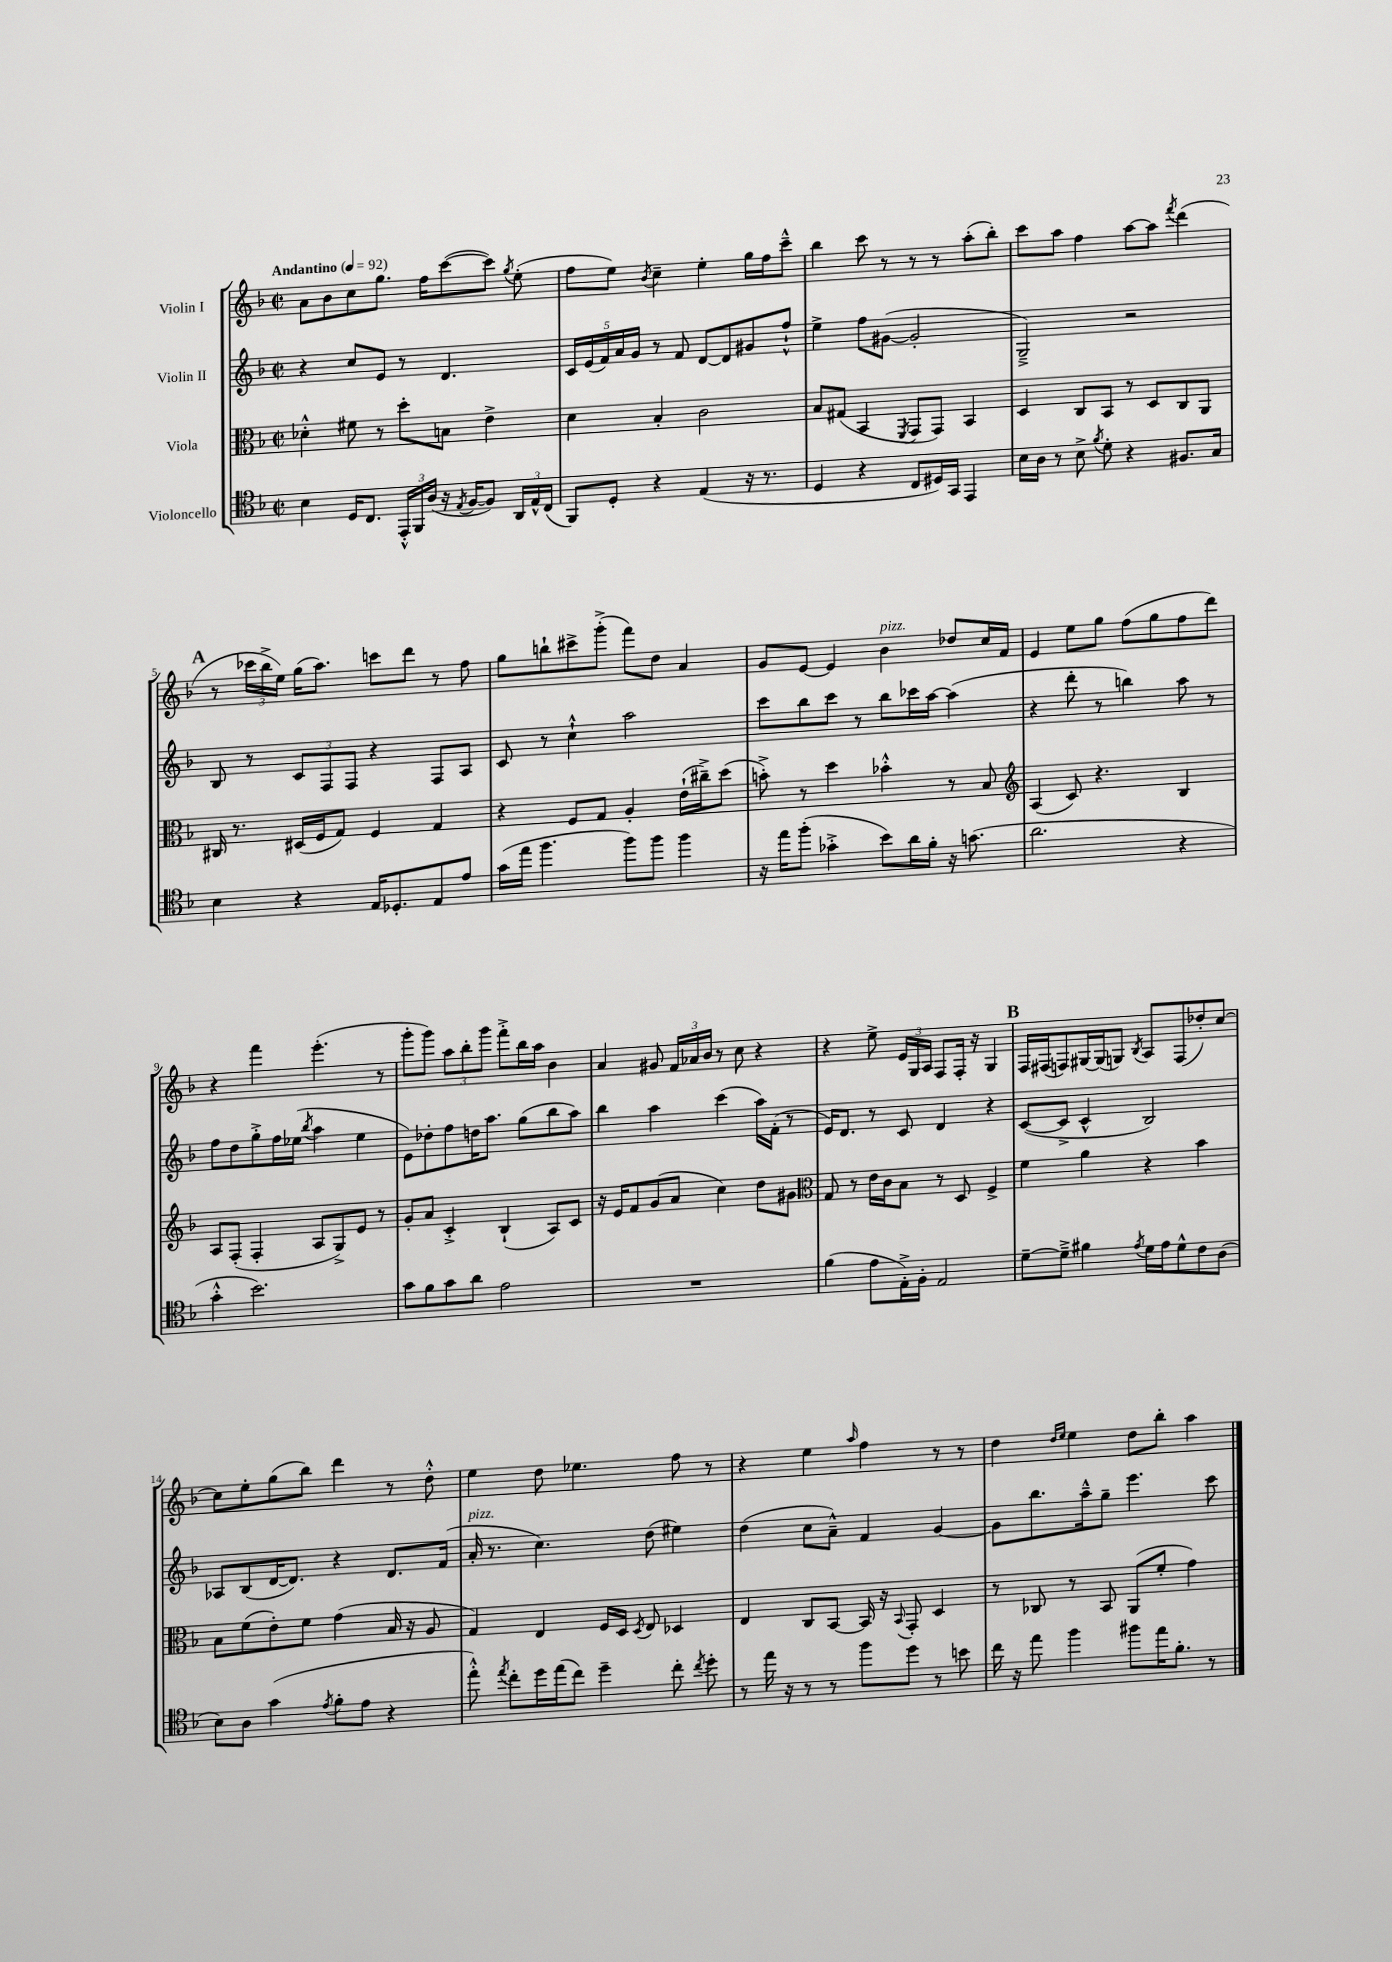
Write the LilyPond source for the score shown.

<<
\new StaffGroup <<
\new Staff = "s0" \with { instrumentName = "Violin I" } {
    \clef treble \key f \major \defaultTimeSignature \time 2/2 \tempo "Andantino" 4 = 92
    \autoBeamOff a'8[ bes'8 c''8 g''8.] f''16[ c'''8~( c'''8]) \acciaccatura { g''8 } e''8-.( |
    f''8[ e''8]) \acciaccatura { bes'8 } c''4-- e''4-. g''16[ f''16 c'''8]---^ |
    bes''4 c'''8 r8 r8 r8 a''8[-.( bes''8]-.) |
    c'''8[ a''8] f''4 a''8[~ a''8] \acciaccatura { f'''8 } d'''4( |
    \mark \markup { \bold "A" } r8 \tuplet 3/2 { ces'''16[ bes''16-> e''16]) } g''16[( a''8.]) c'''8[ d'''8] r8 f''8 |
    g''8[ b''8-! cis'''8-> g'''8]-.->( f'''8[) d''8] a'4 |
    g'8[ e'8]~ e'4 bes'4^\markup { \italic "pizz." } des''8[ c''16 f'16] |
    e'4 e''8[ g''8] f''8[( g''8 f''8 d'''8]) |
    r4 f'''4 e'''4.-.( r8 |
    g'''8[-. g'''8]) \tuplet 3/2 { a''8[ bes''8-. g'''8] } f'''8[-.-> bes''16 a''16] bes'4 |
    a'4 gis'8 \tuplet 3/2 { f'16[ aes'16 bes'16] } r8 c''8 r4 |
    r4 e''8-> \tuplet 3/2 { e'16[ g16 a16] } f8[ f16]-. r16 g4 |
    \mark \markup { \bold "B" } f16[ fis16( f8) gis16~ gis16( g8]) \acciaccatura { bes8 } a8[ f8( des''8-.) c''8]~ |
    c''8[ e''8-. g''8( bes''8]) d'''4 r8 d''8-.-^ |
    e''4 d''8 ees''4. f''8 r8 |
    r4 e''4 \grace { a''16 } f''4 r8 r8 |
    d''4 \grace { d''16[ e''16] } e''4 d''8[ bes''8]-. a''4 \bar "|." |
}
\new Staff = "s1" \with { instrumentName = "Violin II" } {
    \clef treble \key f \major \defaultTimeSignature \time 2/2
    \autoBeamOff r4 c''8[ e'8] r8 d'4. |
    \tuplet 5/4 { c'16[ e'16( f'16) a'16 g'16] } r8 f'8 d'8[~ d'8 gis'8 f''8]-!-^ |
    e''4-> f''8[ gis'8]~( gis'2-. |
    g2--->) r2 |
    \mark \markup { \bold "A" } bes8 r8 \tuplet 3/2 { c'8[ f8 f8] } r4 f8[ a8] |
    c'8 r8 c''4-!-^ a''2 |
    c'''8[ bes''8 c'''8] r8 bes''8[ ces'''16 a''16]~ a''4( |
    r4 d'''8-. r8 b''4) a''8 r8 |
    f''8[ d''8 g''8-.-> f''16 ees''16]( \acciaccatura { bes''8 } a''4 ees''4 |
    e'8[) des''8-. f''8 d''16 a''8.] g''8[( bes''8 a''8]) |
    bes''4 a''4 c'''4( a''16[) f'16]-.( r8 |
    e'16[) d'8.] r8 c'8 d'4 r4 |
    \mark \markup { \bold "B" } c'8[~( c'8]-> c'4-^ bes2) |
    aes8[ bes8( d'16~ d'8.]) r4 d'8.[ f'16]( |
    a'16-.^\markup { \italic "pizz." } r8. c''4.) d''8( eis''4) |
    d''4( c''8[ a'8]---^) f'4 g'4~ |
    g'8[ bes''8. a''16---^ g''8]-- e'''4. c'''8 \bar "|." |
}
\new Staff = "s2" \with { instrumentName = "Viola" } {
    \clef alto \key f \major \defaultTimeSignature \time 2/2
    \autoBeamOff des'4-.-^ fis'8 r8 d''8[-. b8] e'4-> |
    d'4 bes4-. c'2 |
    bes8[ gis8]( bes,4 \acciaccatura { f,8 } g,8[ g,8]) bes,4 |
    d4 c8[ bes,8] r8 d8[ c8 a,8] |
    \mark \markup { \bold "A" } cis16 r8. dis16[( f16 g8]) f4 g4 |
    r4 f8[ g8] a4-. e'16[-!( cis''16--->) d''8]( |
    b'8-.->) r8 d''4 bes'4-.-^ r8 bes8 |
    \clef treble a4( c'8) r4. bes4 |
    a8[ f8]-.( f4-. a8[ g8->) e'8] r8 |
    g'8[-. a'8] c'4-.-> bes4-!( a8[) c'8] |
    r16 e'16[ f'8 g'8( a'8] c''4) d''8[ gis'8] |
    \clef alto g8 r8 e'16[ c'16 bes8] r8 d8 f4-> |
    \mark \markup { \bold "B" } f'4 a'4 r4 bes'4 |
    bes8[ f'8( e'8-.) f'8] g'4( bes16 r16 a8 |
    g4) e4 f16[ d16] \acciaccatura { d8 } e8 des4 |
    e4 c8[ bes,8]~ bes,16 r16 \appoggiatura { bes,8 } g,8-. d4 |
    r8 ces8 r8 bes,8 a,8[( f'8]-. g'4) \bar "|." |
}
\new Staff = "s3" \with { instrumentName = "Violoncello" } {
    \clef tenor \key f \major \defaultTimeSignature \time 2/2
    \autoBeamOff bes4 d16[ c8.] \tuplet 3/2 { e,16[-.-^ f,16 a16]( } r16 \acciaccatura { e8 } f16[~ f8]) \tuplet 3/2 { a,16[ e16-^ c16]( } |
    f,8[) d8]-. r4 e4( r16 r8. |
    d4 r4 c8[ dis16) g,16] e,4 |
    bes16[ a16] r8 bes8-> \acciaccatura { f'8 } d'8-. r4 fis8.[ g16] |
    \mark \markup { \bold "A" } bes4 r4 e16[ des8.-. e8 e'8] |
    g'16[( e''16] f''4. f''8[) f''8] f''4 |
    r16 e''16[ f''8]-.( ges'4-.-> bes'8[) a'16 f'16]-. r16 g'8.( |
    a'2. r4 |
    g'4-.-^ bes'2.) |
    g'8[ f'8 g'8 a'8] e'2 |
    R1 |
    f'4( e'8[ e16-.->) f16]-. e2 |
    \mark \markup { \bold "B" } d'8[~-- d'8]---> fis'4 \acciaccatura { e'8 } d'16[ e'16 d'8-^ c'8 a8]( |
    bes8[) a8] g'4( \acciaccatura { e'8 } f'8[-. e'8] r4 |
    e''8-.-^) \acciaccatura { e''8 } c''8[-. d''16 e''16( c''8]) d''4-- c''8-. \acciaccatura { c''8 } d''8-. |
    r8 e''16 r16 r8 r8 f''8[ d''8] r8 b'8 |
    c''16 r16 e''8 f''4 fis''8[ e''16 f'8.]-. r8 \bar "|." |
}
>>
>>
